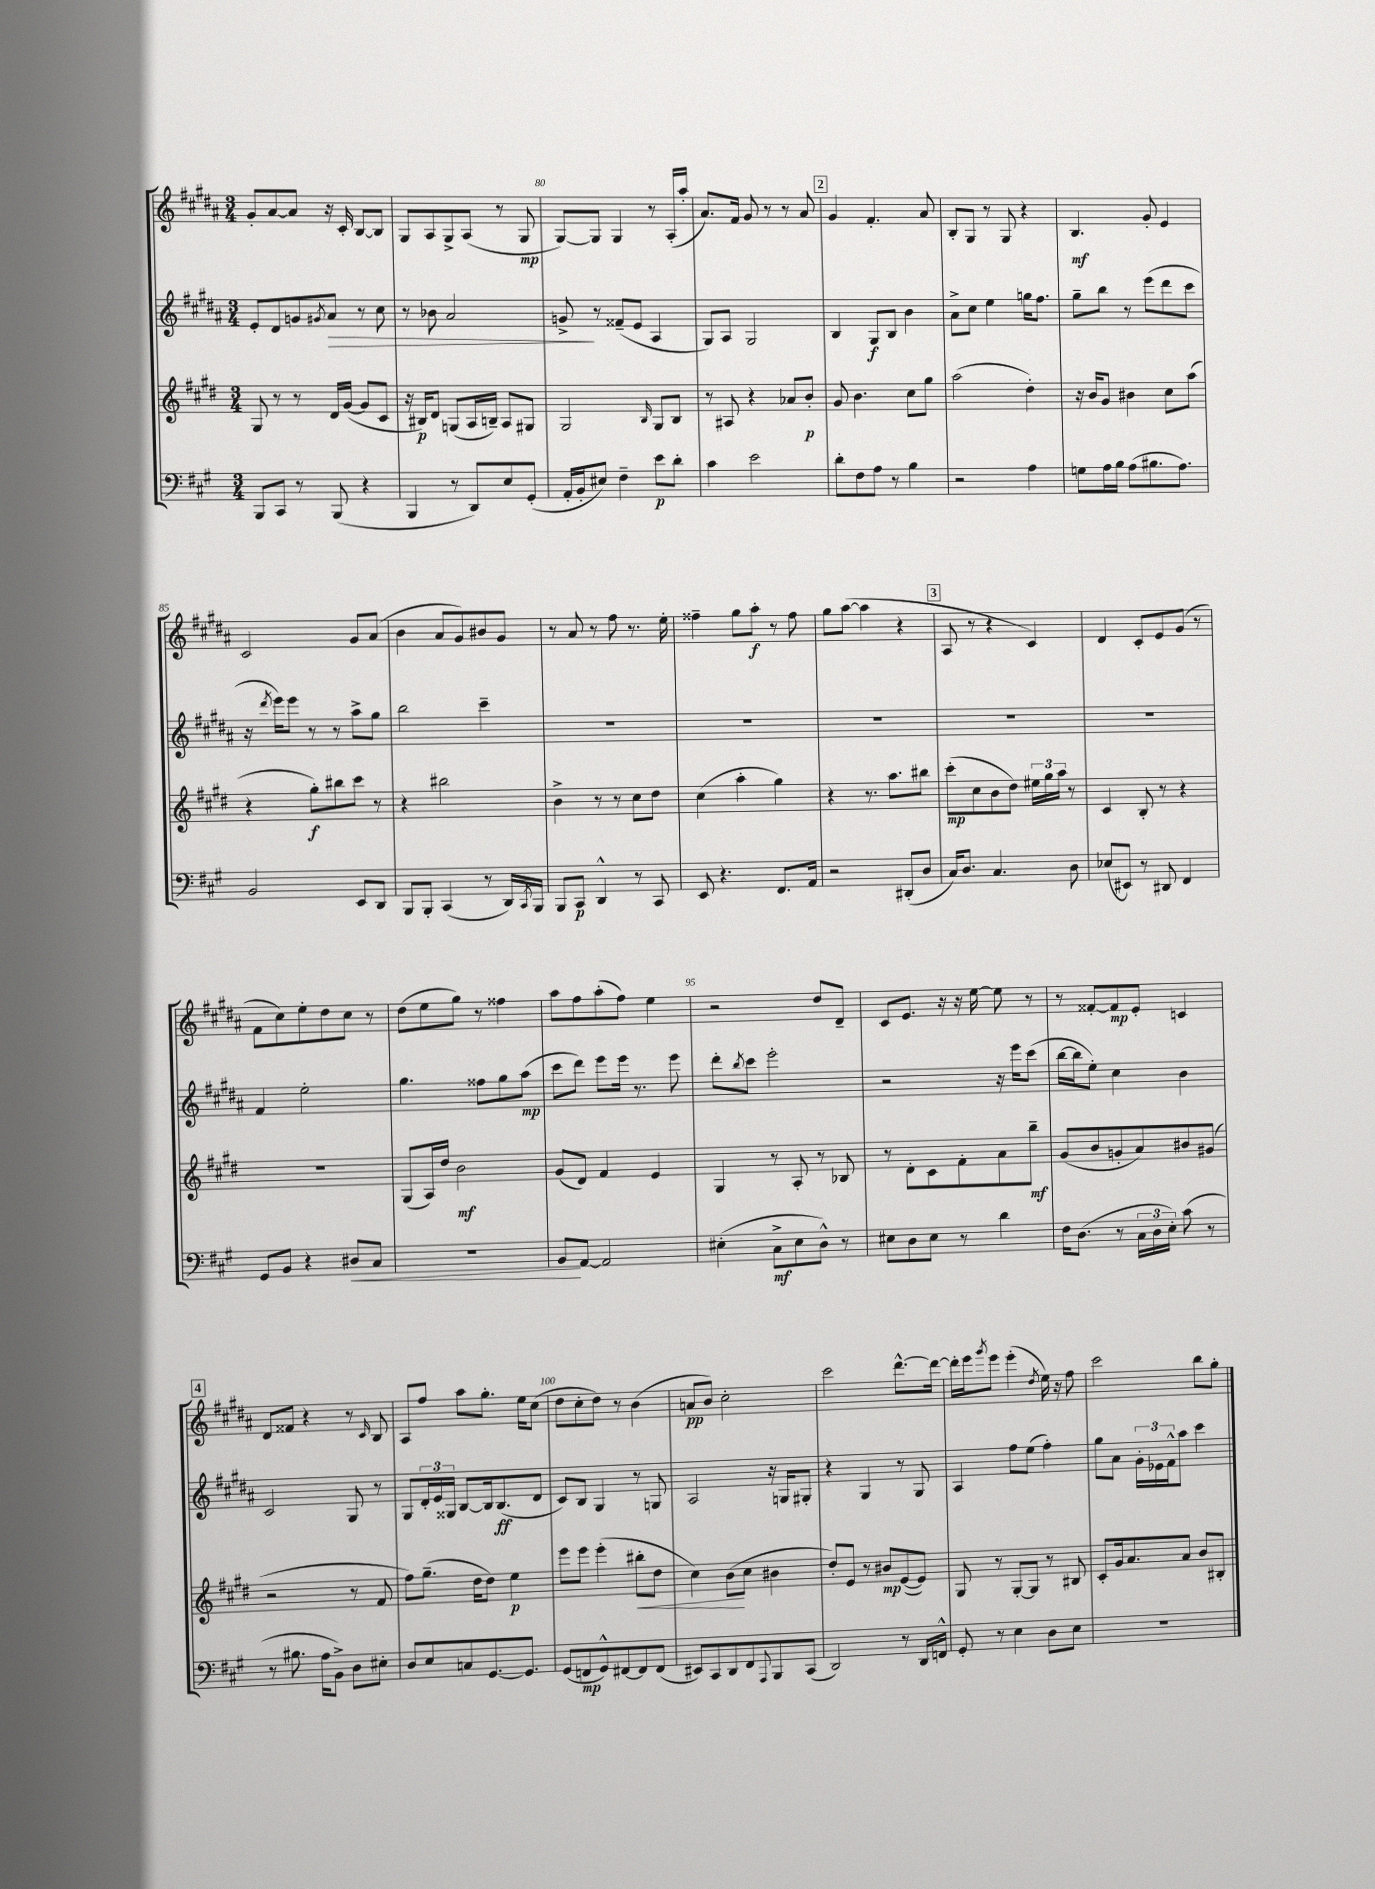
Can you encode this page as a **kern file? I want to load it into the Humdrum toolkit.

**kern	**dynam	**kern	**dynam	**kern	**dynam	**kern	**dynam
*part4	*part4	*part3	*part3	*part2	*part2	*part1	*part1
*staff4	*staff4	*staff3	*staff3	*staff2	*staff2	*staff1	*staff1
*clefF4	*	*clefG2	*	*clefG2	*	*clefG2	*
*k[f#c#g#]	*	*k[f#c#g#d#]	*	*k[f#c#g#d#a#]	*	*k[f#c#g#d#a#]	*
*M3/4	*	*M3/4	*	*M3/4	*	*M3/4	*
=78	=78	=78	=78	=78	=78	=78	=78
8BBB/L	.	8G#/	.	8e'/L	.	8g#'/L	.
8CC#/J	.	8r	.	8d#/	.	[8a#/	.
8r	.	8r	.	8gn/	.	8a#/J]	.
.	.	.	.	8qg#X/	.	.	.
!	!	!	!	!	!LO:HP:b	!	!
(8BBB/	.	16d#/LL	.	8a#/J	>	16r	.
.	.	([16g#/JJ	.	.	.	16c#'/	.
4r	.	8g#/L]	.	8r	.	[8B/L	.
.	.	8c#/J	.	8cc#\	.	8B/J]	.
=79	=79	=79	=79	=79	=79	=79	=79
4BBB/	.	16r	.	8r	.	8G#/L	.
.	.	16B#X/KL)	p	.	.	.	.
.	.	8d#/J	.	8b-X\	.	8A#/	.
8r	.	(8Gn/L	.	2a#/	.	8G#^/	.
8DD/L)	.	16A/L	.	.	.	(8A#/J	.
.	.	16Bn~/JJ)	.	.	.	.	.
8E/	.	8A/L	.	.	.	8r	.
(8GG#'/J	.	8G#X/J	.	.	.	8G#/	mp
=80	=80	=80	=80	=80	=80	=80	=80
16AA'/LL	.	2G#/	.	8gn^/	.	[8G#/L)	.
16BB'/J	.	.	.	.	.	.	.
8E#X/J)	.	.	.	8r	]	8G#/J]	.
4F#~\	.	.	.	(8f##X~/L	.	4G#/	.
.	.	.	.	8e/J	.	.	.
.	.	16qqB/	.	.	.	.	.
8e\L	p	8G#/L	.	4A#/	.	8r	.
8d'\J	.	8B/J	.	.	.	(16A#'/LL	.
.	.	.	.	.	.	16aa#'/JJ	.
=81	=81	=81	=81	=81	=81	=81	=81
4c#\	.	8r	.	8G#/L)	.	8.a#/L)	.
.	.	8A#X/	.	8A#/J	.	.	.
.	.	.	.	.	.	16f#/Jk	.
2e\	.	4r	.	2G#/	.	8g#/	.
.	.	.	.	.	.	8r	.
.	.	8a-X/L	.	.	.	8r	.
.	.	8b'/J	p	.	.	8a#/	.
!!LO:REH:place=s1:t=2
=82	=82	=82	=82	=82	=82	=82	=82
8d'\L	.	8g#/	.	4B/	.	4g#/	.
8F#\	.	4.b\	.	.	.	.	.
8A\J	.	.	.	8G#/L	f	4.f#'/	.
8r	.	.	.	8B/J	.	.	.
4B\	.	8cc#\L	.	4b\	.	.	.
.	.	8gg#\J	.	.	.	8a#/	.
=83	=83	=83	=83	=83	=83	=83	=83
2r	.	(2aa\	.	8a#^\L	.	8B'/L	.
.	.	.	.	8cc#\J	.	8G#/J	.
.	.	.	.	4ee\	.	8r	.
.	.	.	.	.	.	8G#/	.
4A\	.	4dd#'\)	.	16ggn\KL	.	4r	.
.	.	.	.	8.ff#\J	.	.	.
=84	=84	=84	=84	=84	=84	=84	=84
8Gn\L	.	16r	.	8gg#~\L	.	4.B/	mf
.	.	16b/KL	.	.	.	.	.
16A\L	.	8g#/J	.	8bb\J	.	.	.
16B\JJ	.	.	.	.	.	.	.
(8A\L	.	4b#X\	.	8r	.	.	.
8.B#X\	.	.	.	(8eee\L	.	8g#'/	.
.	.	8cc#\L	.	8ddd#\	.	4e/	.
8.A\J)	.	.	.	.	.	.	.
.	.	(8aa\J	.	8ccc#\J	.	.	.
!!LO:LB:g=z
=85	=85	=85	=85	=85	=85	=85	=85
2BB/	.	4r	.	16r	.	2c#/	.
.	.	.	.	8qddd#/	.	.	.
.	.	.	.	16eee\KL)	.	.	.
.	.	.	.	8eee\J	.	.	.
.	.	8gg#'\L)	f	8r	.	.	.
.	.	8bb#X\	.	8r	.	.	.
8EE/L	.	8ccc#\J	.	8aa#^\L	.	8g#/L	.
8DD/J	.	8r	.	8gg#\J	.	(8a#/J	.
=86	=86	=86	=86	=86	=86	=86	=86
8BBB/L	.	4r	.	2bb\	.	4b\	.
8BBB'/J	.	.	.	.	.	.	.
(4CC#/	.	2bb#X\	.	.	.	8a#/L	.
.	.	.	.	.	.	8g#/)	.
8r	.	.	.	4ccc#~\	.	8b#X/	.
16DD/LL)	.	.	.	.	.	8g#/J	.
8qCC#/	.	.	.	.	.	.	.
16BBB/JJ	.	.	.	.	.	.	.
=87	=87	=87	=87	=87	=87	=87	=87
8BBB/L	.	4b^\	.	2.r	.	8r	.
8CC#/J	p	.	.	.	.	8a#/	.
4DD^^/	.	8r	.	.	.	8r	.
.	.	8r	.	.	.	8ff#\	.
8r	.	8cc#\L	.	.	.	8.r	.
8CC#/	.	8dd#\J	.	.	.	.	.
.	.	.	.	.	.	16ee'\	.
=88	=88	=88	=88	=88	=88	=88	=88
8EE/	.	(4cc#\	.	2.r	.	4ff##X~\	.
4.r	.	.	.	.	.	.	.
.	.	4aa'\	.	.	.	8gg#\L	.
.	.	.	.	.	.	8aa#'\J	f
8.FF#/L	.	4gg#\)	.	.	.	8r	.
.	.	.	.	.	.	8ff##\	.
16AA/Jk	.	.	.	.	.	.	.
=89	=89	=89	=89	=89	=89	=89	=89
2r	.	4r	.	2.r	.	8gg#\L	.
.	.	.	.	.	.	([8aa#\J	.
.	.	8.r	.	.	.	4aa#\]	.
.	.	8.aa\L	.	.	.	.	.
(8DD#X'/L	.	.	.	.	.	4r	.
8D/J	.	8bb#X\J	.	.	.	.	.
!!LO:REH:place=s1:t=3
=90	=90	=90	=90	=90	=90	=90	=90
16C#/KL)	.	(8ccc#'\L	mp	2.r	.	8A#/	.
8.D/J	.	.	.	.	.	.	.
.	.	8cc#\	.	.	.	8r	.
4.C#/	.	8b\	.	.	.	4r	.
.	.	8dd#\J)	.	.	.	.	.
.	.	24ee#X\LL	.	.	.	4c#/)	.
.	.	24gg#\	.	.	.	.	.
.	.	24aa\JJ	.	.	.	.	.
8D\	.	8r	.	.	.	.	.
=91	=91	=91	=91	=91	=91	=91	=91
(8E-X/L	.	4c#/	.	2.r	.	4d#/	.
8EE#X/J)	.	.	.	.	.	.	.
8r	.	8B'/	.	.	.	8c#'/L	.
8DD#X/	.	8r	.	.	.	8e/	.
4FF#/	.	4r	.	.	.	(8g#/J	.
.	.	.	.	.	.	8r	.
!!LO:LB:g=z
=92	=92	=92	=92	=92	=92	=92	=92
8GG#/L	.	2.r	.	4f#/	.	8f#\L	.
8BB/J	.	.	.	.	.	8cc#\)	.
4r	.	.	.	2ee'\	.	8ee'\	.
.	.	.	.	.	.	8dd#\	.
!	!LO:HP:b	!	!	!	!	!	!
8D#X/L	<	.	.	.	.	8cc#\J	.
8C#/J	.	.	.	.	.	8r	.
=93	=93	=93	=93	=93	=93	=93	=93
2.r	.	(8G#/L	.	4.gg#\	.	(8dd#\L	.
.	.	16A/L)	.	.	.	8ee\	.
.	.	16dd#/JJ	.	.	.	.	.
.	.	2b\	mf	.	.	8gg#\J)	.
.	.	.	.	8ff##X\L	.	8r	.
.	.	.	.	8gg#\	.	4ff##X\	.
.	.	.	.	(8aa#\J	mp	.	.
=94	=94	=94	=94	=94	=94	=94	=94
8BB/L	.	(8g#/L	.	8ccc#\L	.	8aa#\L	.
[8AA/J	[	8d#/J)	.	8ddd#\J)	.	8ff#\	.
2AA/]	.	4f#/	.	8eee\L	.	(8aa#'\	.
.	.	.	.	16eee\Jk	.	8ff#\J)	.
.	.	.	.	8.r	.	.	.
.	.	4e/	.	.	.	4ee\	.
.	.	.	.	8eee\	.	.	.
=95	=95	=95	=95	=95	=95	=95	=95
(4E#X'\	.	4G#/	.	8ddd#'\L	.	2r	.
.	.	.	.	8qbb/	.	.	.
.	.	.	.	8ccc#\J	.	.	.
8C#^\L	mf	8r	.	2eee'\	.	.	.
8E#\	.	8A'/	.	.	.	.	.
8D^^\J)	.	8r	.	.	.	8dd#/L	.
8r	.	8B-X/	.	.	.	8d#~/J	.
=96	=96	=96	=96	=96	=96	=96	=96
8E#X\L	.	8r	.	2r	.	8c#/L	.
8D\	.	8d#'\L	.	.	.	8.e/J	.
8E#\J	.	8c#\	.	.	.	.	.
.	.	.	.	.	.	16r	.
8r	.	8f#'\	.	.	.	16r	.
.	.	.	.	.	.	[16ee\	.
4d\	.	8a\	.	16r	.	8ee\]	.
.	.	.	.	16eee\KL	.	.	.
.	.	8bb~\J	mf	(8ccc#\J	.	8r	.
=97	=97	=97	=97	=97	=97	=97	=97
16F#\KL	.	(8g#/L	.	[16bb\LL	.	8r	.
(8.D\J	.	.	.	16bb\J]	.	.	.
.	.	8b/	.	8ee'\J)	.	[8f##X'/L	.
8r	.	8gn'/	.	4cc#\	.	8f##/]	mp
24C#\LL	.	8a/)	.	.	.	8e'/J	.
24D\	.	.	.	.	.	.	.
24E'\JJ)	.	.	.	.	.	.	.
(8c#\	.	8b#X/	.	4b\	.	4cn/	.
8r	.	(8g#X/J	.	.	.	.	.
!!LO:LB:g=z
!!LO:REH:place=s1:t=4
=98	=98	=98	=98	=98	=98	=98	=98
8r	.	2r	.	2c#/	.	8d#/L	.
8.B#X\	.	.	.	.	.	8f##X/J	.
.	.	.	.	.	.	4r	.
16A\KL	.	.	.	.	.	.	.
8BB^\J)	.	.	.	.	.	.	.
8D\L	.	8r	.	8G#/	.	8r	.
.	.	.	.	.	.	16qqc#/	.
8E#X'\J	.	8f#/	.	8r	.	8B/	.
=99	=99	=99	=99	=99	=99	=99	=99
8D/L	.	8ff#\L)	.	8G#/L	.	8A#/L	.
8E/	.	(8.gg#~\J	.	24d#'/L	.	8ff#/J	.
.	.	.	.	24e/	.	.	.
.	.	.	.	24G##X/JJ	.	.	.
8Cn/	.	.	.	[8B/L	.	8aa#\L	.
.	.	16dd#\KL	.	.	.	.	.
[8.GG#/	.	8dd#\J)	.	16B/k]	.	8.gg#'\J	.
.	.	.	.	(8.B/	ff	.	.
.	.	4ee\	p	.	.	.	.
8.GG#/J]	.	.	.	.	.	16ee\KL	.
.	.	.	.	8d#/J	.	(8cc#\J	.
=100	=100	=100	=100	=100	=100	=100	=100
(8GG#/L	.	8eee\L	.	8c#/L)	.	8dd#\L	.
8FFn/	mp	8eee\J	.	8B/J	.	8cc#'\	.
8GG#^^/)	.	(4eee'\	.	4G#/	.	8dd#\J)	.
[8FF#X/	.	.	.	.	.	8r	.
!	!	!	!LO:HP:b	!	!	!	!
8FF#/]	.	8bb#X'\L	<	8r	.	(4b\	.
(8FF#/J	.	8dd#\J	.	8Gn/	.	.	.
=101	=101	=101	=101	=101	=101	=101	=101
8EE#X/L)	.	4cc#\)	.	2A#/	.	8an/L	pp
8CC#/	.	.	.	.	.	8b/J)	.
8DD/	.	(8b\L	.	.	.	2cc#'\	.
8FF#/	.	8cc#\J	[	.	.	.	.
8qqAAA/	.	.	.	.	.	.	.
8BBB/	.	4b#X\	.	16r	.	.	.
.	.	.	.	16Gn/KL	.	.	.
(8CC#/J	.	.	.	8G#X'/J	.	.	.
=102	=102	=102	=102	=102	=102	=102	=102
2DD/)	.	8dd#'/L)	.	4r	.	2ccc#\	.
.	.	8e/J	.	.	.	.	.
.	.	8r	.	4G#/	.	.	.
.	.	8b#X/L	mp	.	.	.	.
8r	.	([8e/	.	8r	.	[8.ddd#^^\L	.
16DD/LL	.	8e/J])	.	8G#/	.	.	.
16FFn^^/JJ	.	.	.	.	.	16ddd#\Jk_	.
=103	=103	=103	=103	=103	=103	=103	=103
8GG#'/	.	8G#/	.	4A#/	.	16ddd#'\LL]	.
.	.	.	.	.	.	16eee\J	.
.	.	.	.	.	.	8qggg#/	.
8r	.	8r	.	.	.	8eee\J	.
4E\	.	[8G#'/L	.	8ff#\L	.	(4eee'\	.
.	.	8G#/J]	.	(8ee\J	.	.	.
.	.	.	.	.	.	8qdd#/	.
8D\L	.	8r	.	4ff#'\)	.	16ee\)	.
.	.	.	.	.	.	16r	.
8E\J	.	8B#X/	.	.	.	8ff#\	.
=104	=104	=104	=104	=104	=104	=104	=104
2.r	.	8c#'/L	.	8gg#\L	.	2ccc#\	.
.	.	16g#/k	.	8a#\J	.	.	.
.	.	8.a/	.	.	.	.	.
.	.	.	.	24g#'\LL	.	.	.
.	.	.	.	24e-X\	.	.	.
.	.	.	.	24f#^^\J	.	.	.
.	.	8a/J	.	8aa#\J	.	.	.
.	.	8b/L	.	4ccc#\	.	8bb\L	.
.	.	8B#X'/J	.	.	.	8gg#'\J	.
==	==	==	==	==	==	==	==
*-	*-	*-	*-	*-	*-	*-	*-
